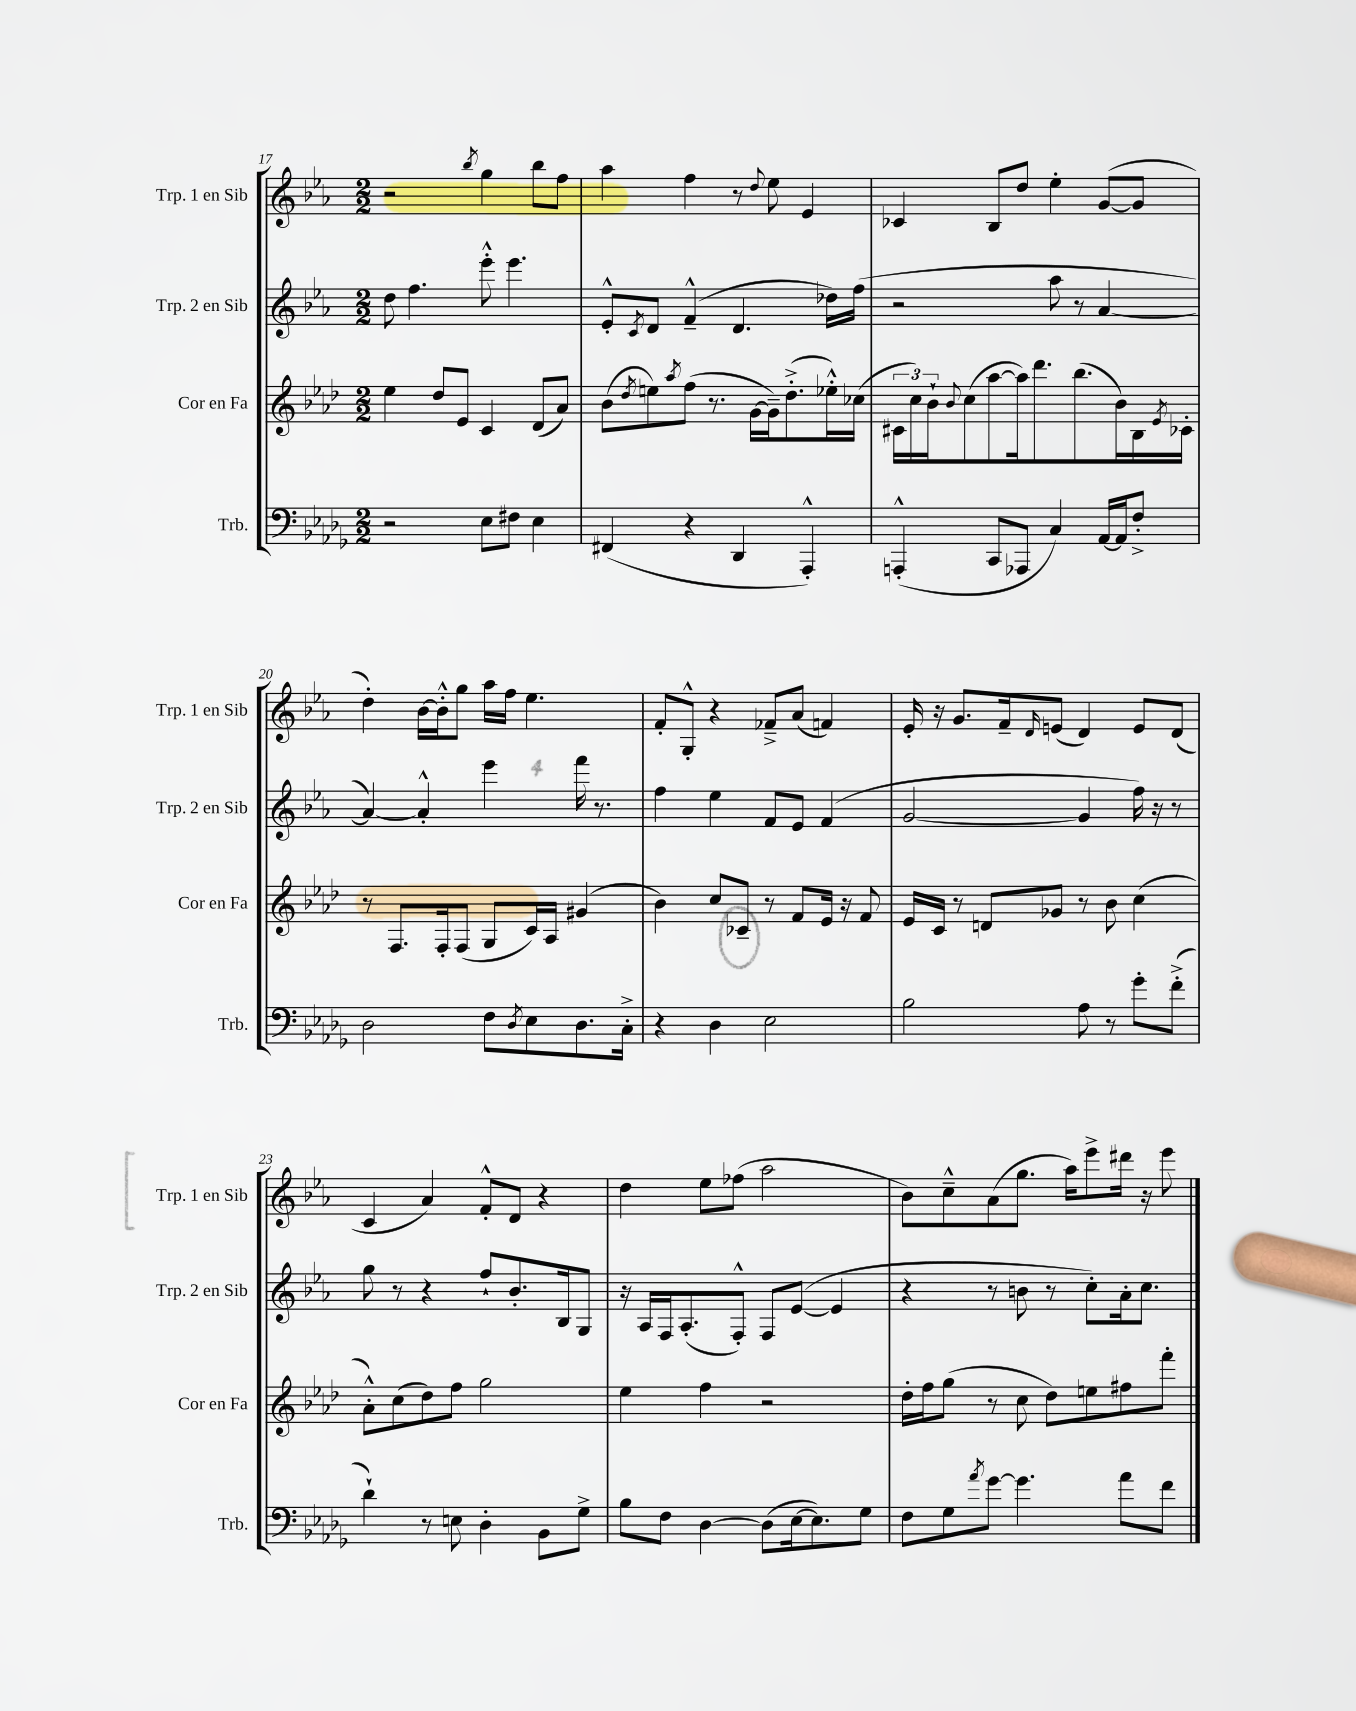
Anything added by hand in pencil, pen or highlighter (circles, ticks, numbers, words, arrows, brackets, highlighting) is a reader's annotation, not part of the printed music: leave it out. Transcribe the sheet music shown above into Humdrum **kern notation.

**kern	**kern	**kern	**kern
*staff4	*staff3	*staff2	*staff1
*clefF4	*clefG2	*clefG2	*clefG2
*k[b-e-a-d-g-]	*k[b-e-a-d-]	*k[b-e-a-]	*k[b-e-a-]
*M2/2	*M2/2	*M2/2	*M2/2
2r	4ee-	8dd	2r
.	.	4.ff	.
.	8dd-	.	.
.	8e-	.	.
.	.	.	8qbb-
8E-	4c	8eee-'^^	4gg
8F#	.	4.eee-	.
4E-	(8d-	.	8bb-
.	8a-)	.	8ff
=	=	=	=
(4FF#	(8b-	8e-'^^	4aa-
.	8qdd-	8qc	.
.	8ee)	8d	.
.	8qaa-	.	.
4r	(8ff	(4f~^^	4ff
.	8.r	.	.
4DD-	.	4.d	8r
.	[16g	.	.
.	.	.	8qqdd
.	16g~])	.	8ee-
.	(8.dd-'^	.	.
4AAA-'^^)	.	.	4e-
.	16ee-'^^)	16dd-)	.
.	(16cc-	(16ff	.
=	=	=	=
(4AAA'^^	24c#	2r	4c-
.	24cc)	.	.
.	24b-`	.	.
.	8qqb-	.	.
.	(8cc	.	.
8CC	[8aa-	.	8B-
8AAA-	16aa-])	.	8dd
.	8.ddd-	.	.
4C)	.	8aa-	4ee-'
.	(8.bb-	8r	.
[16AA-	.	[4a-	([8g
16AA-]	16b-)	.	.
8F'^	16B-	.	8g]
.	8qe-	.	.
.	16c-'	.	.
=	=	=	=
2D-	8r	4a-_)	4dd')
.	8.F	.	.
.	.	4a-'^^]	[16b-
.	16F'	.	16b-'^^]
.	(8F	.	8gg
8F	8G	4eee-	16aa-
.	.	.	16ff
8qD-	.	.	.
8E-	16c)	.	4.ee-
.	16A-	.	.
8.D-	(4g#	16fff	.
.	.	8.r	.
16C'^	.	.	.
=	=	=	=
4r	4b-)	4ff	8f'
.	.	.	8G'^^
4D-	8cc	4ee-	4r
.	8c-~	.	.
2E-	8r	8f	8f-~^
.	8f	8e-	(8a-
.	16e-	(4f	4f)
.	16r	.	.
.	8f	.	.
=	=	=	=
2B-	16e-	[2g	16e-'
.	16c	.	16r
.	8r	.	8.g
.	8d	.	.
.	.	.	16f~
.	.	.	16qqd
.	8g-	.	(8e
8A-	8r	4g]	4d)
8r	8b-	.	.
8g-'	(4cc	16ff)	8e
.	.	16r	.
(8f'^	.	8r	(8d
=	=	=	=
4d-`)	8a-'^^)	8gg	4c
.	(8cc	8r	.
8r	8dd-)	4r	4a-)
8E	8ff	.	.
4D-'	2gg	8ff`	8f'^^
.	.	8.b-'	8d
8BB-	.	.	4r
.	.	16B-	.
8G-^	.	8G	.
=	=	=	=
8B-	4ee-	16r	4dd
.	.	16A-	.
8F	.	16F	.
.	.	(8.A-'	.
[4D-	4ff	.	8ee-
.	.	8F'^^)	(8ff-
(8D-]	2r	8F	2aa-
[16E-	.	([8e-	.
8.E-])	.	.	.
.	.	4e-]	.
8G-	.	.	.
=	=	=	=
8F	16dd-'	4r	8b-)
.	16ff	.	.
8G-	(8gg	.	8cc~^^
8qa-	.	.	.
[8g-	8r	8r	(8a-
4.g-]	8cc	8b	8.gg
.	8dd-)	8r	.
.	.	.	16aa-)
.	8ee	8cc')	8eee-^
8a-	8ff#	16a-'	16ddd#
.	.	8.cc	16r
8f	8fff'	.	8eee-
==	==	==	==
*-	*-	*-	*-
